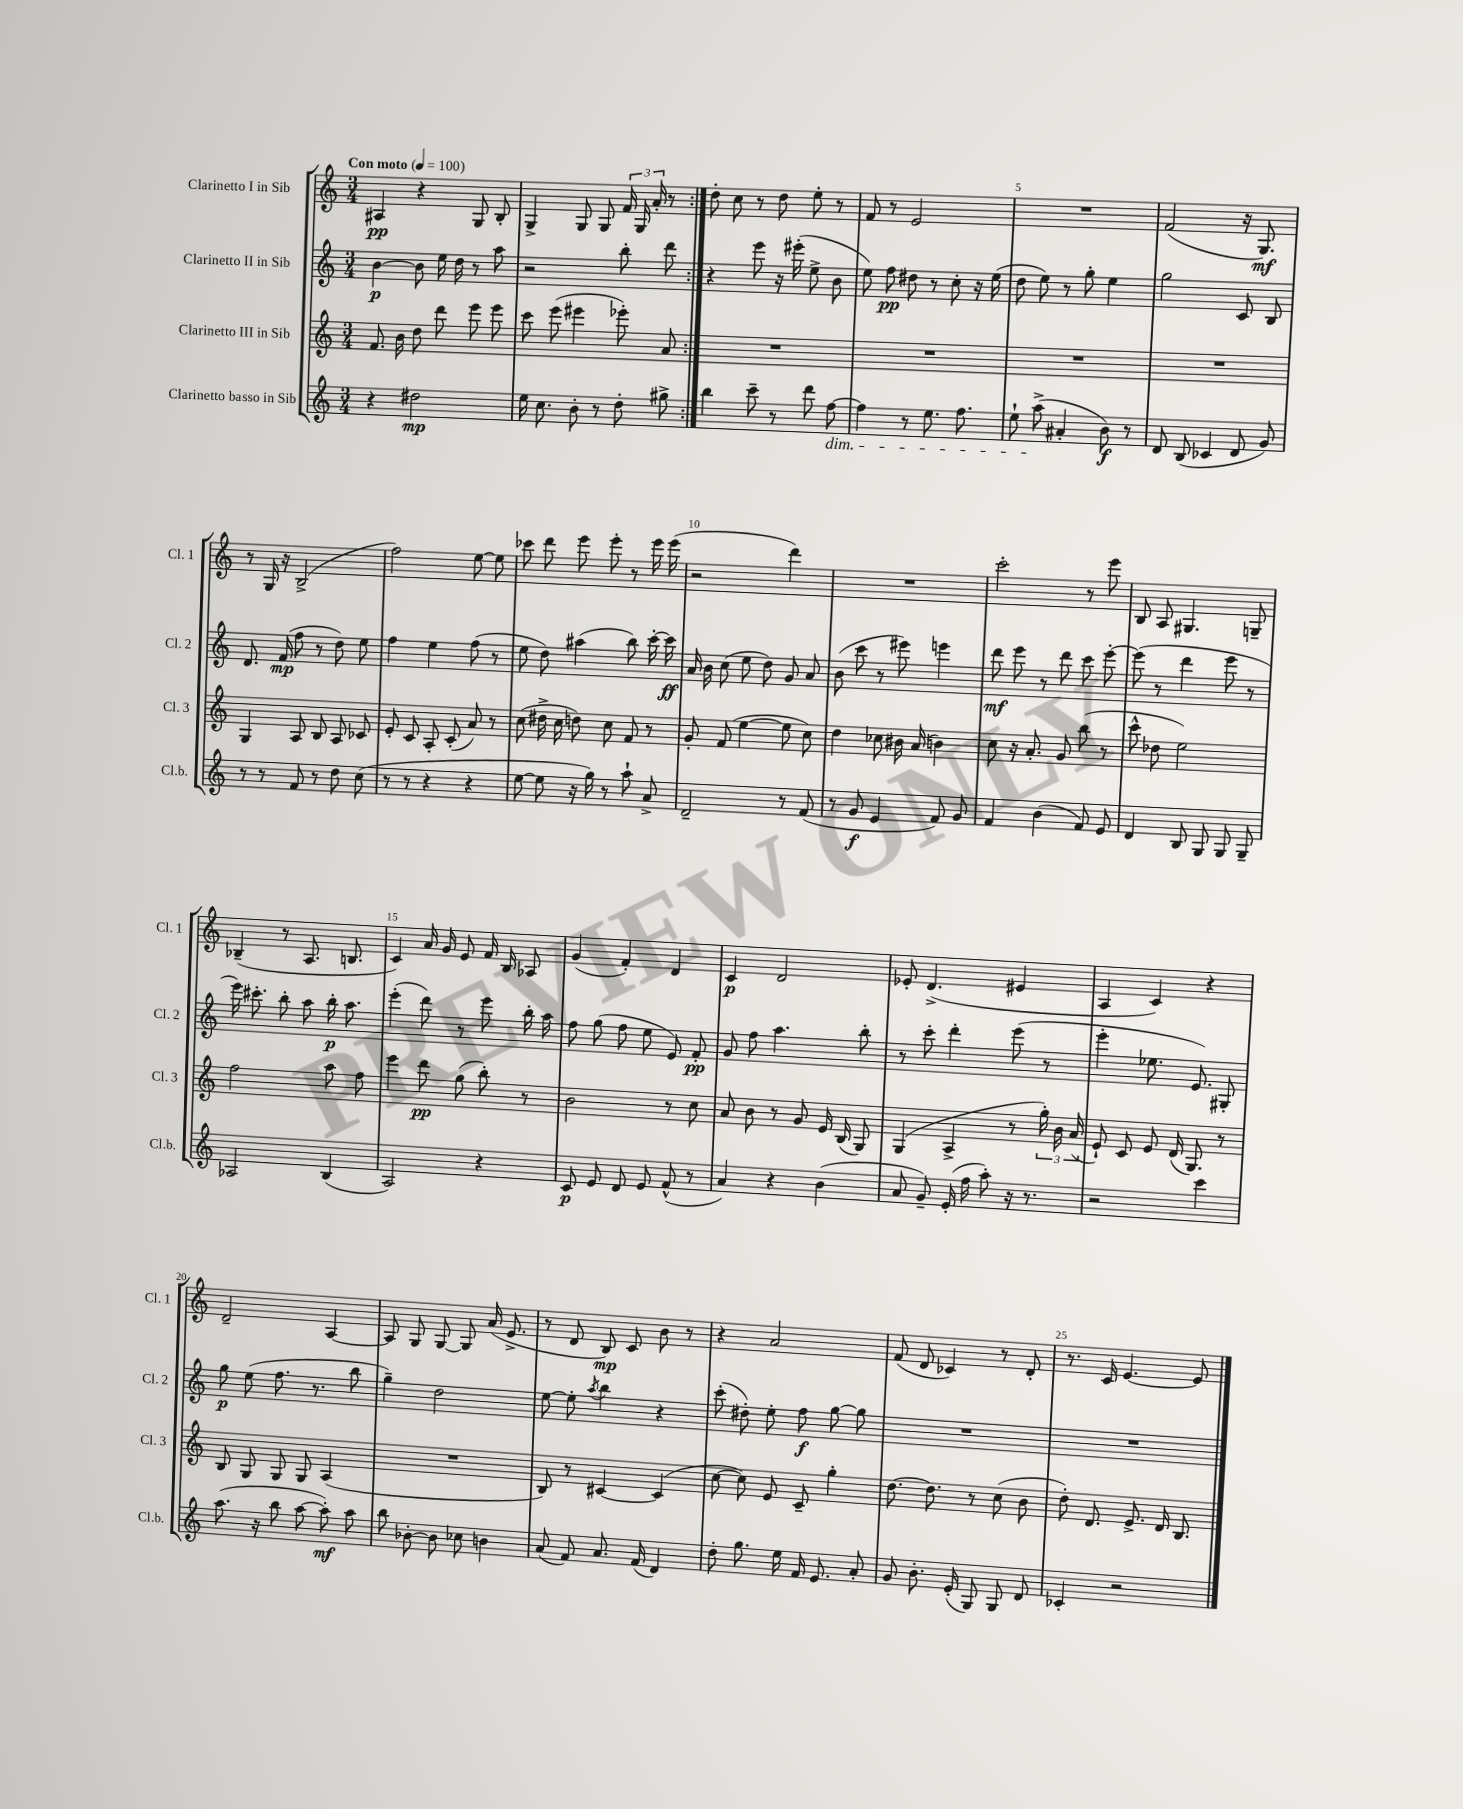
<<
\new StaffGroup <<
\new Staff = "s0" \with { instrumentName = "Clarinetto I in Sib" shortInstrumentName = "Cl. 1" } {
    \clef treble \key c \major \numericTimeSignature \time 3/4 \tempo "Con moto" 4 = 100
    \autoBeamOff \repeat volta 2 { ais4\pp r4 g8 b8-. |
    g4-> g8 g8 \tuplet 3/2 { f'16 g16 a'16-. } r8 | }
    d''8-. c''8 r8 d''8 e''8-. r8 |
    f'8 r8 e'2 |
    R2. |
    f'2( r16 g8.\mf) |
    r8 g16 r16 b2->( |
    f''2) e''8~ e''8 |
    ces'''8 d'''8 e'''8 e'''8-. r8 e'''16 e'''16( |
    r2 d'''4) |
    R2. |
    c'''2-. r8 e'''8 |
    b8 a8 gis4. g8-- |
    bes4--( r8 a8. b8. |
    c'4) a'16 g'16 e'8 f'16 b16 aes8 |
    g'4( f'4-.) d'4 |
    c'4\p d'2 |
    ees'8-. d'4.->( eis'4 |
    a4 c'4) r4 |
    d'2-- a4~ |
    a8 g8 g8~ g8 a'16( e'8.-> |
    r8 d'8 b8\mp) c'8 b'8 r8 |
    r4 a'2 |
    f'8( d'8 ces'4) r8 d'8-. |
    r8. c'16 e'4.~ e'8 \bar "|." |
}
\new Staff = "s1" \with { instrumentName = "Clarinetto II in Sib" shortInstrumentName = "Cl. 2" } {
    \clef treble \key c \major \numericTimeSignature \time 3/4
    \autoBeamOff \repeat volta 2 { b'4~\p b'8 e''16 d''16 r8 a''8 |
    r2 b''8-. d'''8 | }
    r4 e'''8 r16 eis'''16-.( e''8-> b'8 |
    e''8) f''8\pp dis''8 r8 c''8-. r16 e''16( |
    d''8 e''8) r8 g''8-. e''4 |
    g''2 c'8 b8 |
    d'8. f'16\mp( f''8 r8 d''8) e''8 |
    f''4 e''4 f''8( r8 |
    e''8 d''8) ais''4( b''8) c'''16~-. c'''16\ff |
    a'16 b'16 c''8( e''8 d''8) g'8 a'8 |
    b'8( c'''8 r8 eis'''8) e'''4 |
    d'''8\mf e'''8 r8 d'''8 c'''8 e'''8~-. |
    e'''8( r8 d'''4 e'''8 r8 |
    e'''16) cis'''8.-. b''8-. a''8 b''16-.\p a''8. |
    e'''4-.( d'''8) r8 e'''8 b''16-. a''16 |
    f''8 g''8( f''8 e''8 e'8) f'8-.\pp |
    g'8 f''8 a''4. b''8-. |
    r8 c'''8-. d'''4-. e'''8( r8 |
    e'''4-. ees''8. e'8.) gis8-. |
    g''8\p e''8( f''8. r8. b''8 |
    g''4--) d''2 |
    e''8~ e''8-. \acciaccatura { a''8 } b''4 r4 |
    c'''8-.( dis''8-.) e''8-. f''8\f g''8~ g''8 |
    R2. |
    R2. \bar "|." |
}
\new Staff = "s2" \with { instrumentName = "Clarinetto III in Sib" shortInstrumentName = "Cl. 3" } {
    \clef treble \key c \major \numericTimeSignature \time 3/4
    \autoBeamOff \repeat volta 2 { f'8. b'16 d''8 d'''8 e'''8 e'''8 |
    c'''8 e'''8( eis'''4 ees'''8-.) a'8 | }
    R2. |
    R2. |
    R2. |
    R2. |
    g4 a8 b8 a8 ces'8 |
    e'8-. c'8 a8-. c'8-.( a'8) r8 |
    c''8( dis''16-> c''16 d''8) c''8 f'8 r8 |
    g'8-. f'8( e''4~ e''8 c''8) |
    d''4 ces''8 bis'16 a'16( b'4) |
    c''8 r16 a'8.-. g'8 b''8( r8 |
    c'''8-^ des''8 e''2) |
    f''2 a''8 f''8 |
    e'''4 d'''8\pp g''8( b''8-.) r8 |
    b'2 r8 c''8 |
    a'8 b'8 r8 g'8 e'16 b16( g8) |
    g4( a4-> r8 \tuplet 3/2 { g''16-.) b'16 a'16( } |
    e'8-!) c'8 e'8 d'16( g8.) r8 |
    b8 g8 g8 g8 a4( |
    R2. |
    b8) r8 cis'4~ cis'4( |
    c''8~ c''8) e'8 c'8-- g''4-. |
    d''8.~ d''8. r8 c''8( b'8 |
    d''8-.) d'8. e'8.-> d'16 b8. \bar "|." |
}
\new Staff = "s3" \with { instrumentName = "Clarinetto basso in Sib" shortInstrumentName = "Cl.b." } {
    \clef treble \key c \major \numericTimeSignature \time 3/4
    \autoBeamOff \repeat volta 2 { r4 dis''2\mp |
    e''16 c''8. b'8-. r8 d''8-. gis''8-> | }
    b''4 c'''8-- r8 d'''8 f''8~\dim |
    f''4 r8 e''8. f''8. |
    e''8-! a''8->\!( ais'4-. b'8\f) r8 |
    d'8 b8( ces'4 d'8 g'8) |
    r8 r8 f'8 r8 d''8 c''8( |
    r8 r8 r4 r4 |
    e''8~ e''8 r16 g''16) r8 a''8-! a'8-> |
    d'2-- r8 f'8( |
    r8 g'8\f e'4 f'8) g'8 |
    f'4 b'4( f'8) e'8 |
    d'4 b8 g8 g8 g8-- |
    aes2 b4( |
    a2) r4 |
    c'8\p e'8 d'8 e'8 f'8-^( r8 |
    a'4) r4 b'4( |
    a'8 g'8--) e'16-.( f''16 a''8-.) r16 r8. |
    r2 c'''4 |
    a''8.( r16 b''8 a''8~ a''8-.\mf) a''8 |
    b''8 bes'8~-. bes'8 ces''8 b'4 |
    a'8( f'8) a'8. f'16( d'4) |
    d''8-. g''8. e''16 f'16 e'8. a'8-. |
    g'8 b'8.-. e'16-.( g8) g8 d'8 |
    ces'4-. r2 \bar "|." |
}
>>
>>
\layout { \context { \Score \override BarNumber.break-visibility = ##(#f #t #t) barNumberVisibility = #(every-nth-bar-number-visible 5) } }
